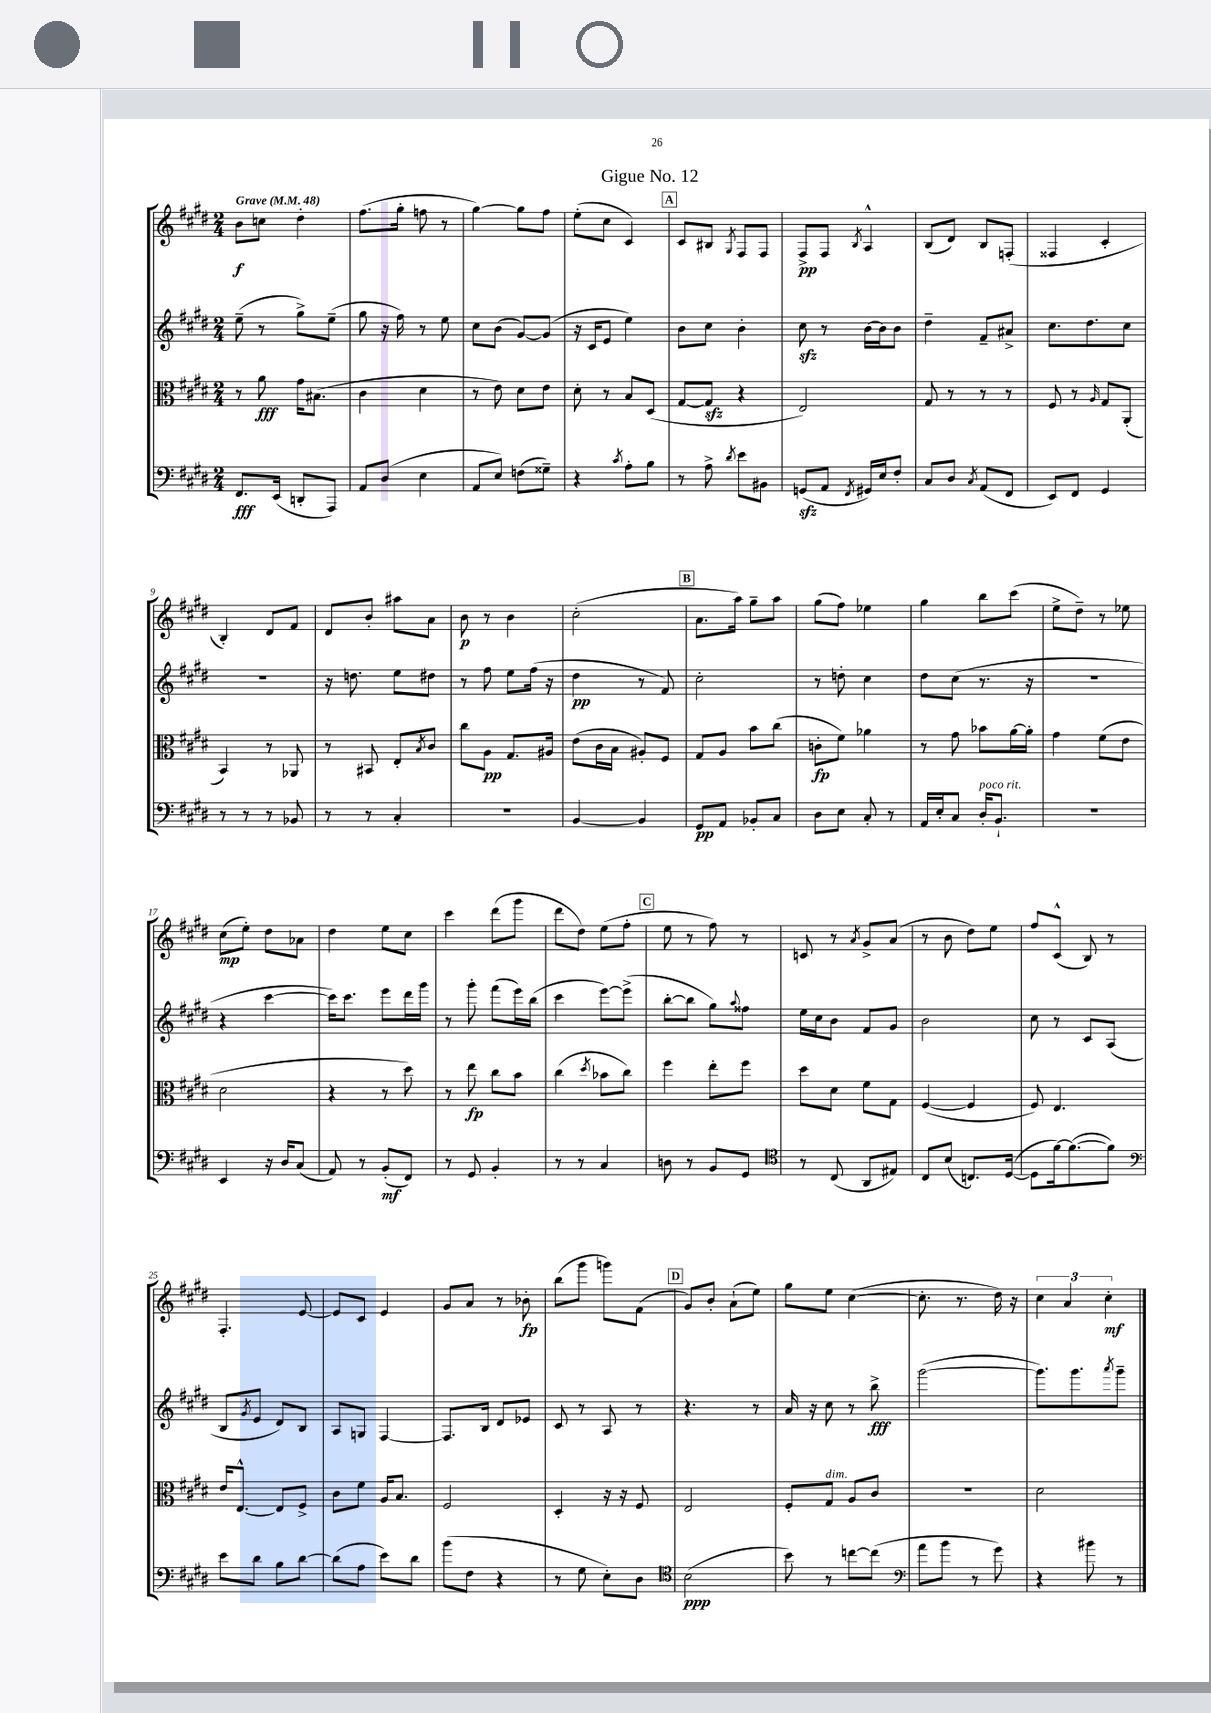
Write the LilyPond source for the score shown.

\header { title = "Gigue No. 12" }
<<
\new StaffGroup <<
\new Staff = "s0" {
    \clef treble \key e \major \numericTimeSignature \time 2/4 \tempo "Grave" 4 = 48
    b'8\f c''8 dis''4-. |
    fis''8.( gis''16-. f''8 r8 |
    gis''4~) gis''8 fis''8 |
    e''8-.( cis''8 cis'4) |
    \mark \markup { \box "A" } cis'8 bis8 \acciaccatura { gis8 } fis8 fis8 |
    fis8->\pp fis8 \acciaccatura { b8 } a4-^ |
    b8( dis'8) b8 f8-.( |
    fisis4 cis'4-. |
    b4-.) dis'8 fis'8 |
    dis'8 b'8-. ais''8 a'8 |
    b'8\p r8 b'4 |
    cis''2-.( |
    \mark \markup { \box "B" } a'8. a''16) gis''8-- a''8 |
    gis''8( fis''8) ees''4 |
    gis''4 b''8 cis'''8( |
    e''8-> dis''8--) r8 ees''8 |
    cis''8\mp( e''8-.) dis''8 aes'8 |
    dis''4 e''8 cis''8 |
    cis'''4 dis'''8( gis'''8 |
    dis'''8 dis''8) e''8( fis''8-. |
    \mark \markup { \box "C" } e''8 r8 fis''8) r8 |
    c'8 r8 \acciaccatura { a'8 } gis'8-> a'8( |
    r8 b'8 dis''8) e''8 |
    fis''8 cis'8-^( b8) r8 |
    fis4.-. e'8~ |
    e'8 cis'8 e'4 |
    gis'8 a'8 r8 bes'8-.\fp |
    b''8( gis'''8 g'''8) fis'8( |
    \mark \markup { \box "D" } gis'8) b'8-. a'8-!( e''8) |
    gis''8 e''8 cis''4~( |
    cis''8.-. r8. dis''16) r16 |
    \tuplet 3/2 { cis''4 a'4 cis''4-.\mf } \bar "|." |
}
\new Staff = "s1" {
    \clef treble \key e \major \numericTimeSignature \time 2/4
    e''8--( r8 gis''8->) e''8--( |
    gis''8 r16 fis''16) r8 e''8 |
    cis''8 b'8( gis'8~) gis'8( |
    r16 cis'16 e'8 e''4) |
    \mark \markup { \box "A" } b'8 cis''8 b'4-. |
    cis''8\sfz r8 b'16~ b'16 b'8 |
    dis''4-- fis'8-- ais'8-> |
    cis''8. dis''8. cis''8 |
    r2 |
    r16 d''8. e''8 dis''8 |
    r8 fis''8 e''8 fis''16( r16 |
    dis''4\pp r8 fis'8) |
    \mark \markup { \box "B" } cis''2-. |
    r8 d''8-. cis''4 |
    dis''8 cis''8( r8. r16 |
    r2 |
    r4 cis'''4~ |
    cis'''16) cis'''8. e'''8 dis'''16 gis'''16 |
    r8 gis'''8-. fis'''8( e'''16) b''16( |
    cis'''4 e'''8~) e'''8->( |
    \mark \markup { \box "C" } b''8~-. b''8 gis''8) \appoggiatura { a''8 } fisis''8 |
    e''16 cis''16 b'8 fis'8 gis'8 |
    b'2 |
    cis''8 r8 cis'8 a8( |
    b8 \acciaccatura { gis'8 } e'8 dis'8) b8 |
    a8 g8 fis4~ |
    fis8. b16 dis'8 ees'8 |
    cis'8 r8 a8 r8 |
    \mark \markup { \box "D" } r4. r8 |
    a'16 r16 cis''8 r8 b''8->\fff |
    gis'''2~( |
    gis'''8.) gis'''8. \acciaccatura { a'''8 } gis'''8-- \bar "|." |
}
\new Staff = "s2" {
    \clef alto \key e \major \numericTimeSignature \time 2/4
    r8 a'8\fff gis'16 bis8.( |
    cis'4 dis'4 |
    r8 e'8) dis'8 e'8 |
    dis'8-. r8 b8 dis8( |
    \mark \markup { \box "A" } gis8~ gis8\sfz r4 |
    e2) |
    gis8 r8 r8 r8 |
    fis8 r8 \grace { a16 } gis8 a,8-.( |
    b,4) r8 aes,8 |
    r8 bis,8 e8-. \acciaccatura { b8 } cis'8 |
    cis''8 a8\pp gis8. ais16 |
    e'8( cis'16 b16 ais8-.) fis8 |
    \mark \markup { \box "B" } gis8 a8 b'8 cis''8( |
    c'8-.\fp fis'8) aes'4 |
    r8 gis'8 bes'8 a'16~ a'16-. |
    gis'4 fis'8( e'8 |
    dis'2 |
    r4 r8 dis''8) |
    r8 e''8\fp cis''8 b'8 |
    cis''4( \acciaccatura { dis''8 } bes'8 cis''8) |
    \mark \markup { \box "C" } fis''4 e''8-. fis''8 |
    dis''8 dis'8 fis'8 gis8 |
    fis4~( fis4 |
    fis8) e4. |
    e'16 e8.~-^ e8 fis8-> |
    cis'8 fis'8 a16 b8. |
    fis2 |
    dis4-. r16 r16 fis8 |
    \mark \markup { \box "D" } e2 |
    fis8-. gis8^\markup { \italic "dim." } a8 cis'8 |
    r2 |
    dis'2 \bar "|." |
}
\new Staff = "s3" {
    \clef bass \key e \major \numericTimeSignature \time 2/4
    fis,8.\fff e,16( d,8-. a,,8) |
    a,8 dis8( e4 |
    a,8 e8) f8( gisis8--) |
    r4 \acciaccatura { cis'8 } a8-. b8 |
    \mark \markup { \box "A" } r8 a8-> \acciaccatura { dis'8 } e'8 bis,8 |
    g,8\sfz( a,8 \acciaccatura { fis,8 } gis,16) e16 fis8-. |
    cis8 dis8 \acciaccatura { cis8 } a,8( fis,8 |
    e,8) fis,8 gis,4 |
    r8 r8 r8 bes,8 |
    r8 r8 cis4-. |
    r2 |
    b,4~ b,4 |
    \mark \markup { \box "B" } gis,8\pp a,8 bes,8-. cis8 |
    dis8 e8 cis8-. r8 |
    a,16 e16-. cis8 dis16-.^\markup { \italic "poco rit." } b,8.-! |
    r2 |
    e,4 r16 dis16 cis8( |
    a,8) r8 b,8-.\mf( fis,8) |
    r8 gis,8 b,4-. |
    r8 r8 cis4 |
    \mark \markup { \box "C" } d8 r8 b,8 gis,8 |
    \clef tenor r8 cis8( a,8 eis8) |
    cis8 b8( c8.) dis16~( |
    dis8 fis'16~) fis'8.~( fis'8) |
    \clef bass e'8 dis'8 b8 dis'8~ |
    dis'8( a8 e'8) dis'8 |
    b'8( fis8 r4 |
    r8 gis8 e8-.) dis8 |
    \mark \markup { \box "D" } \clef tenor b2\ppp( |
    b'8) r8 c''8~ c''8( |
    \clef bass a'8 b'8 r8 gis'8) |
    r4 bis'8 r8 \bar "|." |
}
>>
>>
